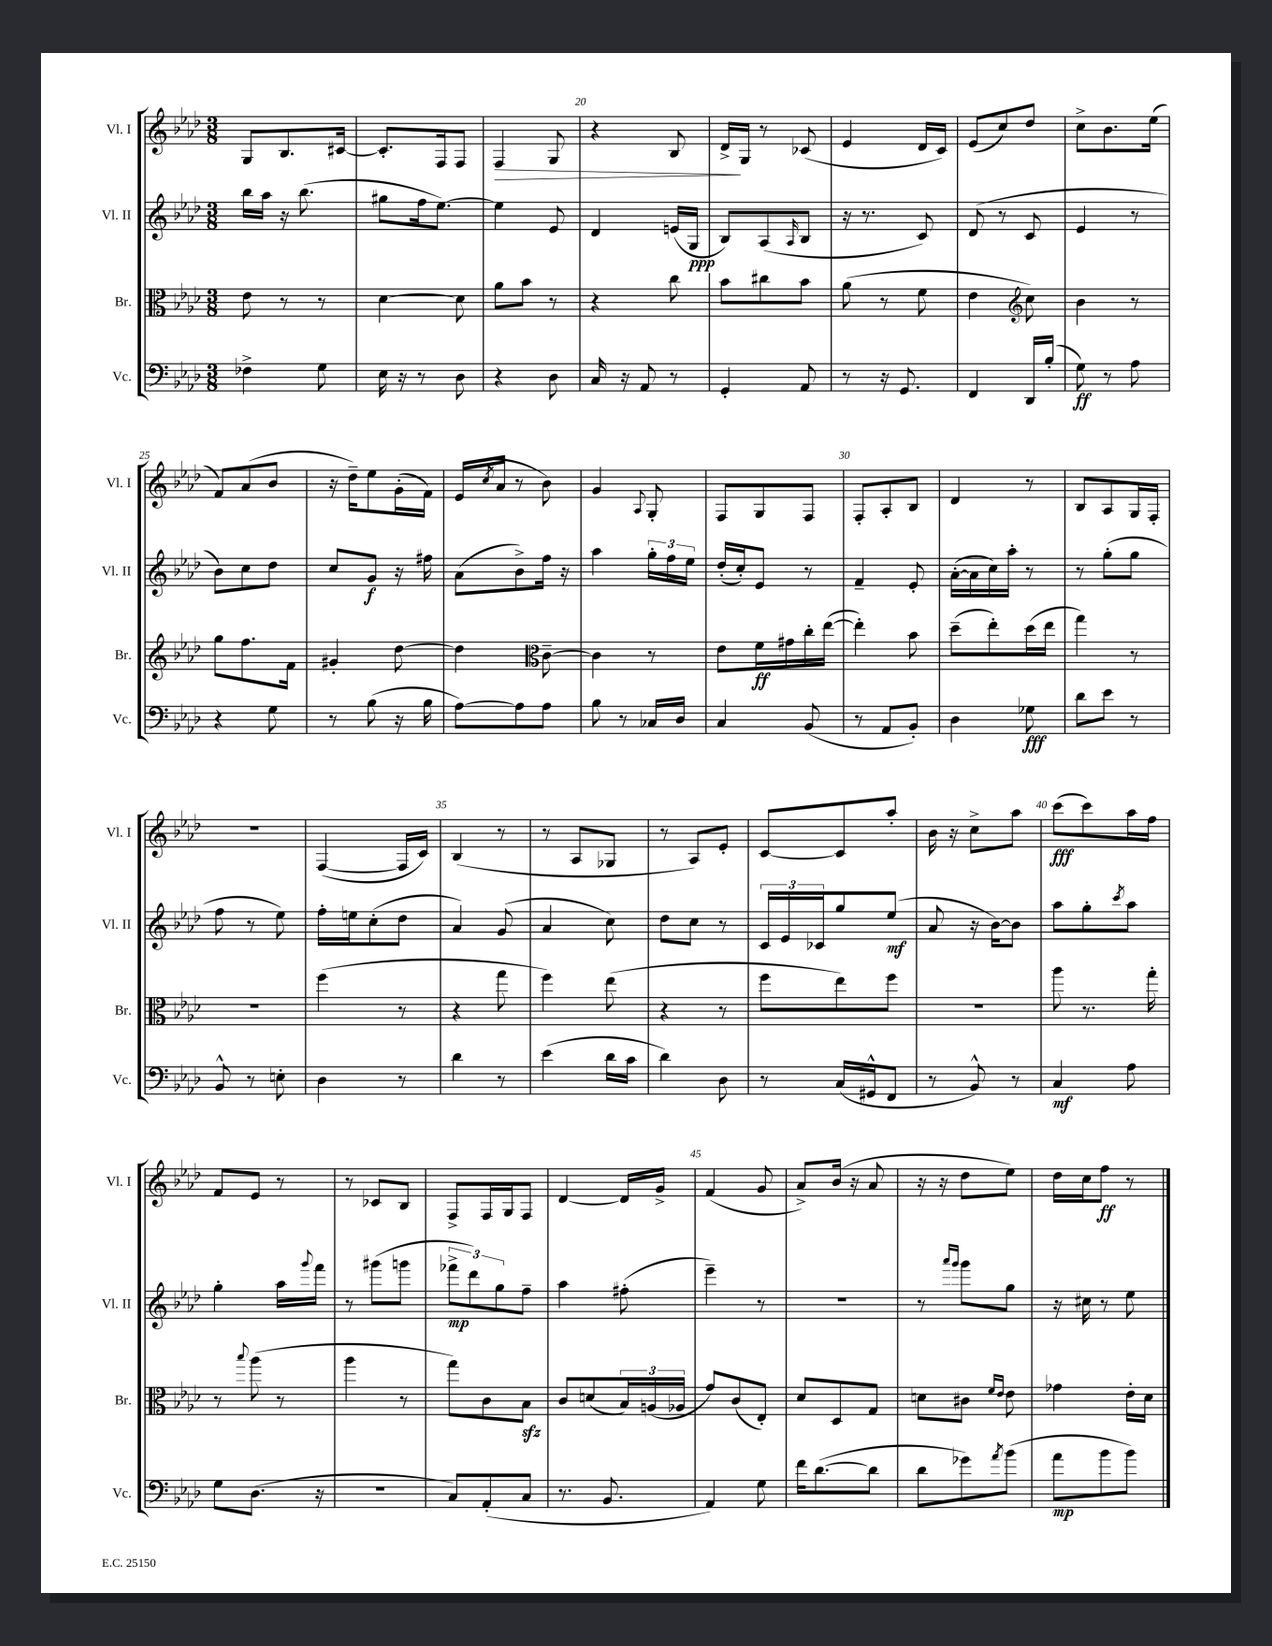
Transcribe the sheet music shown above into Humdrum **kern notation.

**kern	**dynam	**kern	**dynam	**kern	**dynam	**kern	**dynam
*part4	*part4	*part3	*part3	*part2	*part2	*part1	*part1
*staff4	*staff4	*staff3	*staff3	*staff2	*staff2	*staff1	*staff1
*I"Vc.	*	*I"Br.	*	*I"Vl. II	*	*I"Vl. I	*
*I'Vc.	*	*I'Br.	*	*I'Vl. II	*	*I'Vl. I	*
*clefF4	*	*clefC3	*	*clefG2	*	*clefG2	*
*k[b-e-a-d-]	*	*k[b-e-a-d-]	*	*k[b-e-a-d-]	*	*k[b-e-a-d-]	*
*M3/8	*	*M3/8	*	*M3/8	*	*M3/8	*
=17	=17	=17	=17	=17	=17	=17	=17
4F-X^\	.	8e-\	.	16bb-\LL	.	8G/L	.
.	.	.	.	16aa-\JJ	.	.	.
.	.	8r	.	16r	.	8.B-/	.
.	.	.	.	(8.bb-\	.	.	.
8G\	.	8r	.	.	.	.	.
.	.	.	.	.	.	[16c#X/Jk	.
=18	=18	=18	=18	=18	=18	=18	=18
16E-\	.	[4d-\	.	8gg#X\L	.	8.c#'/L]	.
16r	.	.	.	.	.	.	.
8r	.	.	.	16ff\k	.	.	.
.	.	.	.	[8.ee-\J)	.	16F/k	.
8D-\	.	8d-\]	.	.	.	8F/J	.
=19	=19	=19	=19	=19	=19	=19	=19
!	!	!	!	!	!	!	!LO:HP:b
4r	.	8a-\L	.	4ee-\]	.	4F/	>
.	.	8b-\J	.	.	.	.	.
8D-\	.	8r	.	8e-/	.	8G/	.
=20	=20	=20	=20	=20	=20	=20	=20
16C/	.	4r	.	4d-/	.	4r	.
16r	.	.	.	.	.	.	.
8AA-/	.	.	.	.	.	.	.
8r	.	8cc\	.	(16en/LL	.	8B-/	.
.	.	.	.	16G/JJ	ppp	.	.
=21	=21	=21	=21	=21	=21	=21	=21
4GG'/	.	8b-\L	.	8B-/L)	.	16d-^/LL	.
.	.	.	.	.	.	16G/JJ	]
.	.	8cc#X\	.	(8A-/	.	8r	.
.	.	.	.	16qqA-/	.	.	.
8AA-/	.	8b-\J	.	8B-/J	.	(8c-X/	.
=22	=22	=22	=22	=22	=22	=22	=22
8r	.	(8a-\	.	16r	.	4e-/	.
.	.	.	.	8.r	.	.	.
16r	.	8r	.	.	.	.	.
8.GG/	.	.	.	.	.	.	.
.	.	8f\	.	8c/)	.	16d-/LL	.
.	.	.	.	.	.	16c/JJ)	.
=23	=23	=23	=23	=23	=23	=23	=23
4FF/	.	4e-\	.	(8d-/	.	(8e-/L	.
.	.	.	.	8r	.	8cc/)	.
*	*	*clefG2	*	*	*	*	*
16DD-/LL	.	8cc\)	.	8c/	.	8dd-/J	.
(16B-'/JJ	.	.	.	.	.	.	.
=24	=24	=24	=24	=24	=24	=24	=24
8G\)	ff	4b-\	.	4e-/	.	8cc^\L	.
8r	.	.	.	.	.	8.b-\	.
8A-\	.	8r	.	8r	.	.	.
.	.	.	.	.	.	(16ee-\Jk	.
!!LO:LB:g=z
=25	=25	=25	=25	=25	=25	=25	=25
4r	.	8gg\L	.	8b-\L)	.	8f/L)	.
.	.	8.ff\	.	8cc\	.	(8a-/	.
8G\	.	.	.	8dd-\J	.	8b-/J	.
.	.	16f\Jk	.	.	.	.	.
=26	=26	=26	=26	=26	=26	=26	=26
8r	.	4g#X'/	.	8cc/L	.	16r	.
.	.	.	.	.	.	16dd-~\KL)	.
(8B-\	.	.	.	8g/J	f	8ee-\	.
16r	.	[8dd-\	.	16r	.	(16g'\L	.
16B-\	.	.	.	16ff#X\	.	16f\JJ)	.
=27	=27	=27	=27	=27	=27	=27	=27
[8A-\L)	.	4dd-\]	.	(8a-\L	.	(16e-/LL	.
.	.	.	.	.	.	8qcc/	.
.	.	.	.	.	.	16a-/JJ	.
8A-\]	.	.	.	8b-^\)	.	8r	.
*	*	*clefC3	*	*	*	*	*
8A-\J	.	[8c~\	.	16ff\Jk	.	8b-\)	.
.	.	.	.	16r	.	.	.
=28	=28	=28	=28	=28	=28	=28	=28
8B-\	.	4c\]	.	4aa-\	.	4g/	.
8r	.	.	.	.	.	.	.
.	.	.	.	.	.	8qqA-/	.
16C-X/LL	.	8r	.	24gg'\LL	.	8G'/	.
.	.	.	.	24ff\	.	.	.
16D-/JJ	.	.	.	.	.	.	.
.	.	.	.	24ee-\JJ	.	.	.
=29	=29	=29	=29	=29	=29	=29	=29
4C/	.	8e-\L	.	(16dd-'/LL	.	8F/L	.
.	.	.	.	16cc'/J)	.	.	.
.	.	16f\L	ff	8e-/J	.	8G/	.
.	.	16g#X\	.	.	.	.	.
(8BB-/	.	16cc'\	.	8r	.	8F/J	.
.	.	([16ee-\JJ	.	.	.	.	.
=30	=30	=30	=30	=30	=30	=30	=30
8r	.	4ee-'\])	.	4f~/	.	8F'/L	.
8AA-/L	.	.	.	.	.	8A-'/	.
8BB-'/J)	.	8b-\	.	8e-'/	.	8B-/J	.
=31	=31	=31	=31	=31	=31	=31	=31
4D-\	.	(8dd-~\L	.	([16a-'\LL	.	4d-/	.
.	.	.	.	16a-\]	.	.	.
.	.	8ee-'\)	.	16cc\)	.	.	.
.	.	.	.	16aa-'\JJ	.	.	.
8G-X\	fff	(16dd-\L	.	8r	.	8r	.
.	.	16ee-\JJ	.	.	.	.	.
=32	=32	=32	=32	=32	=32	=32	=32
8d-\L	.	4gg\)	.	8r	.	8B-/L	.
8e-\J	.	.	.	(8gg'\L	.	8A-/	.
8r	.	8r	.	8gg\J	.	16G/L	.
.	.	.	.	.	.	16F'/JJ	.
!!LO:LB:g=z
=33	=33	=33	=33	=33	=33	=33	=33
8BB-^^/	.	4.r	.	8ff\	.	4.r	.
8r	.	.	.	8r	.	.	.
8En'\	.	.	.	8ee-\)	.	.	.
=34	=34	=34	=34	=34	=34	=34	=34
4D-\	.	(4ff\	.	16ff'\LL	.	([4F/	.
.	.	.	.	16een\J	.	.	.
.	.	.	.	(8cc'\	.	.	.
8r	.	8r	.	8dd-\J	.	16F/LL]	.
.	.	.	.	.	.	16c/JJ)	.
=35	=35	=35	=35	=35	=35	=35	=35
4d-\	.	4r	.	4a-/)	.	(4B-/	.
8r	.	8gg\	.	(8g/	.	8r	.
=36	=36	=36	=36	=36	=36	=36	=36
(4e-\	.	4ff\)	.	4a-/	.	8r	.
.	.	.	.	.	.	8A-/L	.
16d-\LL	.	(8ee-\	.	8cc\)	.	8G-X/J	.
16c\JJ	.	.	.	.	.	.	.
=37	=37	=37	=37	=37	=37	=37	=37
4d-\)	.	4r	.	8dd-\L	.	8r	.
.	.	.	.	8cc\J	.	8A-/L)	.
8D-\	.	8r	.	8r	.	8e-'/J	.
=38	=38	=38	=38	=38	=38	=38	=38
8r	.	8ff\L	.	24c/LL	.	[8c/L	.
.	.	.	.	24e-/	.	.	.
.	.	.	.	24c-X/J	.	.	.
(16C/LL	.	8ee-\)	.	8gg/	.	8c/]	.
16GG#X^^/J	.	.	.	.	.	.	.
8FF/J	.	8ff\J	.	(8ee-/J	mf	8aa-'/J	.
=39	=39	=39	=39	=39	=39	=39	=39
8r	.	4.r	.	8a-/	.	16b-\	.
.	.	.	.	.	.	16r	.
8BB-^^/)	.	.	.	16r	.	8cc^\L	.
.	.	.	.	[16b-\KL)	.	.	.
8r	.	.	.	8b-\J]	.	8aa-\J	.
=40	=40	=40	=40	=40	=40	=40	=40
4C/	mf	8aa-\	.	8aa-\L	.	(8ccc\L	fff
.	.	8.r	.	8gg'\	.	8ccc\)	.
.	.	.	.	8qccc/	.	.	.
8A-\	.	.	.	8aa-\J	.	16aa-\L	.
.	.	16gg'\	.	.	.	16ff\JJ	.
!!LO:LB:g=z
=41	=41	=41	=41	=41	=41	=41	=41
8G\L	.	8r	.	4gg'\	.	8f/L	.
.	.	8qqbb-/	.	.	.	.	.
(8.D-\J	.	(8aa-\	.	.	.	8e-/J	.
.	.	8r	.	16aa-\LL	.	8r	.
.	.	.	.	8qqggg/	.	.	.
16r	.	.	.	16fff\JJ	.	.	.
=42	=42	=42	=42	=42	=42	=42	=42
4.r	.	4aa-\	.	8r	.	8r	.
.	.	.	.	(8ggg#X\L	.	8c-X/L	.
.	.	8r	.	8gggn\J	.	8B-/J	.
=43	=43	=43	=43	=43	=43	=43	=43
8C/L)	.	8gg\L)	.	12fff-X^\L	mp	8F^/L	.
.	.	.	.	12ddd-\)	.	.	.
(8AA-'/	.	8c\	.	.	.	16F/L	.
.	.	.	.	12gg\	.	.	.
.	.	.	.	.	.	16G/J	.
8C/J	.	8B-zz\J	.	8ff~\J	.	8F/J	.
=44	=44	=44	=44	=44	=44	=44	=44
8.r	.	8c/L	.	4aa-\	.	[4d-/	.
.	.	(8dn/	.	.	.	.	.
8.BB-/	.	.	.	.	.	.	.
.	.	24B-/L)	.	(8ff#X'\	.	16d-/LL]	.
.	.	(24An/	.	.	.	.	.
.	.	.	.	.	.	16g^/JJ	.
.	.	24A-X/JJ	.	.	.	.	.
=45	=45	=45	=45	=45	=45	=45	=45
4AA-/)	.	8g/L)	.	4eee-~\)	.	(4f/	.
.	.	(8c/	.	.	.	.	.
8G\	.	8E-'/J)	.	8r	.	8g/	.
=46	=46	=46	=46	=46	=46	=46	=46
16f\KL	.	8d-/L	.	4.r	.	8a-^/L)	.
([8.d-\	.	.	.	.	.	.	.
.	.	8D-/	.	.	.	(16b-/Jk	.
.	.	.	.	.	.	16r	.
8d-\J]	.	8G/J	.	.	.	8a-/	.
=47	=47	=47	=47	=47	=47	=47	=47
8d-\L	.	8dn\L	.	8r	.	16r	.
.	.	.	.	.	.	16r	.
.	.	.	.	16qqaaa-/LL	.	.	.
.	.	.	.	16qqggg/JJ	.	.	.
8g-X\)	.	8c#X\J	.	8ggg\L	.	8dd-\L	.
.	.	16qqf/LL	.	.	.	.	.
8qa-/	.	16qqe-/JJ	.	.	.	.	.
(8b-\J	.	8e-\	.	8gg\J	.	8ee-\J)	.
=48	=48	=48	=48	=48	=48	=48	=48
8a-\L	mp	4g-X\	.	16r	.	16dd-\LL	.
.	.	.	.	16cc#X\	.	16cc\J	.
8b-\	.	.	.	8r	.	8ff\J	ff
8b-\J)	.	16e-'\LL	.	8ee-\	.	8r	.
.	.	16d-\JJ	.	.	.	.	.
==	==	==	==	==	==	==	==
*-	*-	*-	*-	*-	*-	*-	*-
